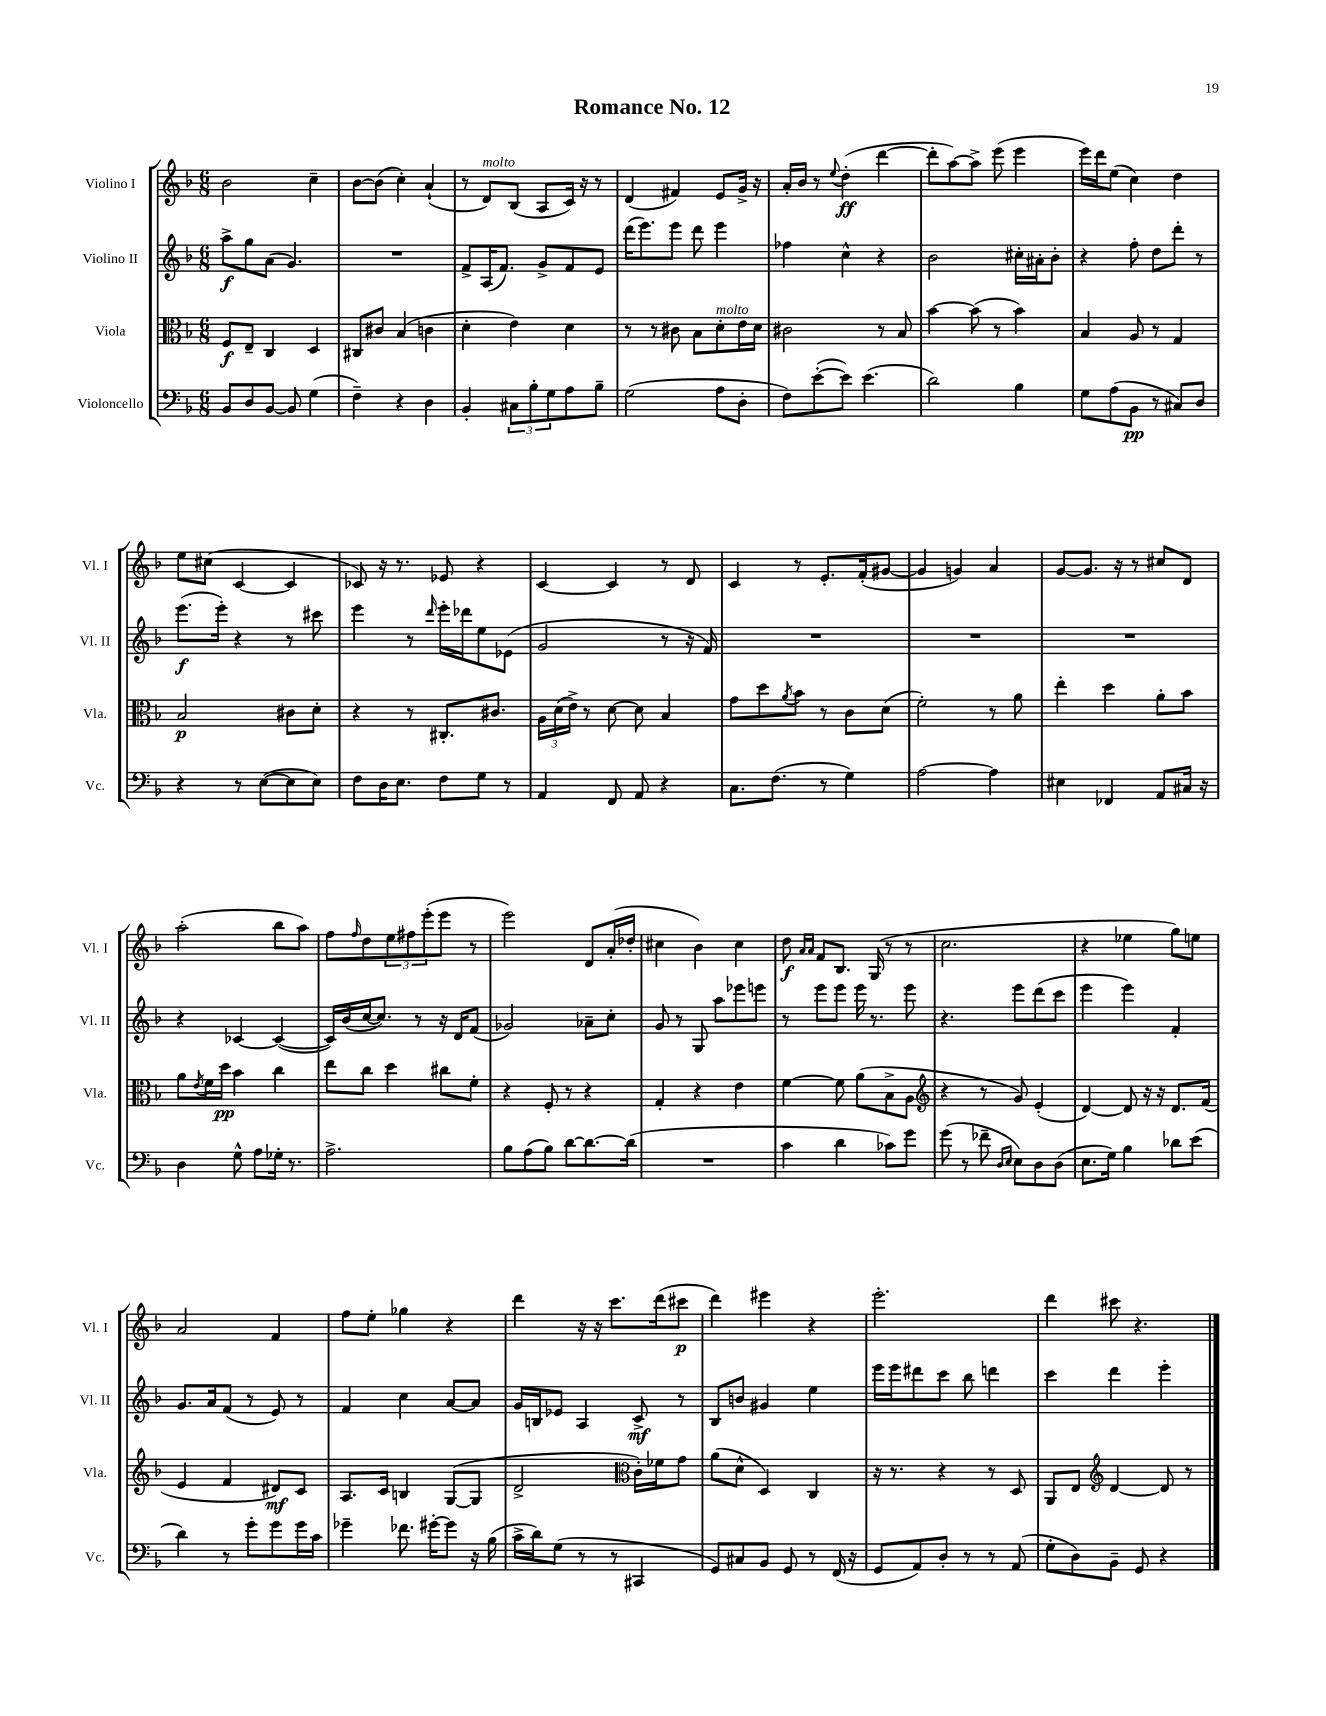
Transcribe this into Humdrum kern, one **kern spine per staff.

**kern	**kern	**kern	**kern
*staff4	*staff3	*staff2	*staff1
*clefF4	*clefC3	*clefG2	*clefG2
*k[b-]	*k[b-]	*k[b-]	*k[b-]
*M6/8	*M6/8	*M6/8	*M6/8
8BB-/L	8F/L	8aa^\L	2b-\
8D/	8E~/J	8gg\	.
[8BB-/J	4C/	(8a\J	.
8BB-/]	.	4.g/)	.
(4G\	4D/	.	4cc~\
=	=	=	=
4F~\)	8C#/L	2.r	[8b-\L
.	8c#/J	.	(8b-\]J
4r	(4B-/	.	4cc'\)
4D\	4c\	.	(4a`/
=	=	=	=
4BB-'/	4d'\	8f^/L	8r
.	.	(16A/K	8d/L)
.	.	8.f/J)	.
12C#\L	4e\)	.	(8B-/J
12B-'\	.	.	.
.	.	8g^/L	8A/L
12G\	.	.	.
8A\	4d\	8f/	16c/Jk)
.	.	.	16r
8B-~\J	.	8e/J	8r
=	=	=	=
(2G\	8r	(16ddd\LK	(4d/
.	.	8.eee\)	.
.	8r	.	.
.	8c#\	8eee\J	4f#/)
.	8B-\L	8ddd\	.
8A\L	8d'\	4eee\	8e/L
8D'\J	16e\L	.	16g^/Jk
.	16d\JJ	.	16r
=	=	=	=
8F\L)	2c#\	4ff-\	16a'/LL
.	.	.	16b-/JJ
([8e'\	.	.	8r
.	.	.	8qqee/
8e\]J)	.	4cc^^\	(4dd'\
(4.e\	.	.	.
.	8r	4r	[4ddd\
.	8B-/	.	.
=	=	=	=
2d\)	[4b-\	2b-\	8ddd'\]L
.	.	.	[8aa\)
.	(8b-\]	.	8aa^\]J
.	8r	.	(8eee\
4B-\	4b-\)	16cc#'\LL	4eee\
.	.	16a#'\J	.
.	.	8b-'\J	.
=	=	=	=
8G\L	4B-/	4r	16eee\LL)
.	.	.	16ddd\J
(8A\	.	.	(8ee\J
8BB-\J	8A/	8ff'\	4cc\)
8r	8r	8dd\L	.
8C#/L)	4G/	8ddd'\J	4dd\
8D/J	.	8r	.
=	=	=	=
4r	2B-/	(8.eee\L	8ee\L
.	.	.	(8cc#\J
.	.	16eee'\Jk)	.
8r	.	4r	[4c/
([8E\L	.	.	.
8E\]	8c#\L	8r	4c/]
8E\J)	8d'\J	8ccc#\	.
=	=	=	=
8F\L	4r	4eee\	8c-/)
16D\K	.	.	16r
8.E\J	.	.	8.r
.	8r	8r	.
.	.	16qqddd/	.
8F\L	8.C#'/L	16eee'\LL	8e-/
.	.	16ddd-\J	.
8G\J	.	8ee\	4r
.	8.c#/J	.	.
8r	.	(8e-\J	.
=	=	=	=
4AA/	24A\LL	2g/	[4c/
.	(24d\	.	.
.	24e^\JJ)	.	.
.	8r	.	.
8FF/	[8d\	.	4c/]
8AA/	8d\]	.	.
4r	4B-/	8r	8r
.	.	16r	8d/
.	.	16f/)	.
=	=	=	=
8.C\L	8g\L	2.r	4c/
.	8dd\	.	.
(8.F\J	.	.	.
.	8qa/	.	.
.	8b-\J	.	8r
8r	8r	.	8.e'/L
4G\)	8c\L	.	.
.	.	.	(16f'/k
.	(8d\J	.	[8g#/J
=	=	=	=
[2A\	2f'\)	2.r	4g#/]
.	.	.	4g/)
4A\]	8r	.	4a/
.	8a\	.	.
=	=	=	=
4E#\	4ee'\	2.r	[8g/L
.	.	.	8.g/]J
4FF-/	4dd\	.	.
.	.	.	16r
.	.	.	8r
8AA/L	8a'\L	.	8cc#/L
16C#/Jk	8b-\J	.	8d/J
16r	.	.	.
=	=	=	=
4D\	8a\L	4r	(2aa'\
.	8qe/	.	.
.	16f\L	.	.
.	16dd\JJ	.	.
8G^^\	4b-\	[4c-/	.
8A\L	.	.	.
16G-'\Jk	4cc\	(4c-/_	8bb-\L
8.r	.	.	.
.	.	.	8aa\J)
=	=	=	=
2.A^\	8ee\L	16c-/]LL)	8ff\L
.	.	(16b-/	.
.	.	.	16qqff/
.	8cc\J	[16cc/J	8dd\
.	.	8.cc/]J)	.
.	4dd\	.	12ee\
.	.	.	12ff#\
.	.	8r	.
.	.	.	(12eee'\
.	8cc#\L	16r	8eee\J
.	.	16d/LK	.
.	8f'\J	(8f/J	8r
=	=	=	=
8B-\L	4r	2g-/)	2eee\)
(8A\	.	.	.
8B-\J)	8F'/	.	.
[8d\L	8r	.	.
8.d\_	4r	8a-~\L	8d/L
.	.	8cc'\J	(16a'/L
(16d\]Jk	.	.	16dd-'/JJ
=	=	=	=
2.r	4G'/	8g/	4cc#\
.	.	8r	.
.	4r	8G/	4b-\)
.	.	8aa\L	.
.	4e\	8eee-\	4cc#\
.	.	8eee\J	.
=	=	=	=
4c\	[4f\	8r	8dd\
.	.	.	16qqa/LL
.	.	.	16qqa/JJ
.	.	8eee\L	8f/L
4d\	8f\]	8eee\J	8.B-/J
.	(8a\L	16eee\	.
.	.	8.r	(16G/
8c-\L)	8B-^\	.	8r
8g\J	8A\J	8eee\	8r
=	=	=	=
*	*clefG2	*	*
(8g\	4r	4.r	2.cc\
8r	.	.	.
8f-~\	8r	.	.
16qqD/LL	.	.	.
16qqE/JJ	.	.	.
8E\L)	8g/)	8eee\L	.
8D\	(4e'/	(8ddd\	.
(8D\J	.	8ccc\J	.
=	=	=	=
8.E\L	[4d/)	4eee\	4r
16G\Jk)	.	.	.
4B-\	8d/]	4eee\)	4ee-\
.	16r	.	.
.	16r	.	.
8d-\L	8.d/L	4f'/	8gg\L)
(8e\J	.	.	8ee\J
.	(16f/Jk	.	.
=	=	=	=
4d\)	4e/	8.g/L	2a/
.	.	16a/k	.
8r	4f/	(8f/J	.
8g'\L	.	8r	.
8g\	8d#/L)	8e/)	4f/
16g\L	8c/J	8r	.
16c\JJ	.	.	.
=	=	=	=
4g-~\	8.A/L	4f/	8ff\L
.	.	.	8ee'\J
.	16c/Jk	.	.
8.f-\	4B/	4cc\	4gg-\
[16g#'\LK	.	.	.
8g#\]J	([8G/L	[8a/L	4r
16r	8G/]J	8a/]J	.
(16B-\	.	.	.
=	=	=	=
16c^\LL	2d^/	16g/LL	4ddd\
16d\J)	.	16B/J	.
(8G\J	.	8e-/J	.
8r	.	4A/	16r
.	.	.	16r
8r	.	.	8.ccc\L
*	*clefC3	*	*
4CC#/	16c'\LL)	8c^/	.
.	16f-\J	.	(16ddd\k
.	8g\J	8r	8ccc#\J
=	=	=	=
8GG/L)	(8a\L	8B-/L	4ddd\)
8C#/	8d^^\J	8b/J	.
8BB-/J	4D/)	4g#/	4eee#\
8GG/	.	.	.
8r	4C/	4ee\	4r
(16FF/	.	.	.
16r	.	.	.
=	=	=	=
8GG/L	16r	16eee\LL	2.eee'\
.	8.r	16eee\J	.
8AA/)	.	8ddd#\	.
8D'/J	4r	8ccc\J	.
8r	.	8bb-\	.
8r	8r	4ddd\	.
(8AA/	8D/	.	.
=	=	=	=
8G'\L	8AA/L	4ccc\	4ddd\
8D\)	8E/J	.	.
*	*clefG2	*	*
8BB-~\J	[4d/	4ddd\	8ccc#\
8GG/	.	.	4.r
4r	8d/]	4eee'\	.
.	8r	.	.
==	==	==	==
*-	*-	*-	*-
